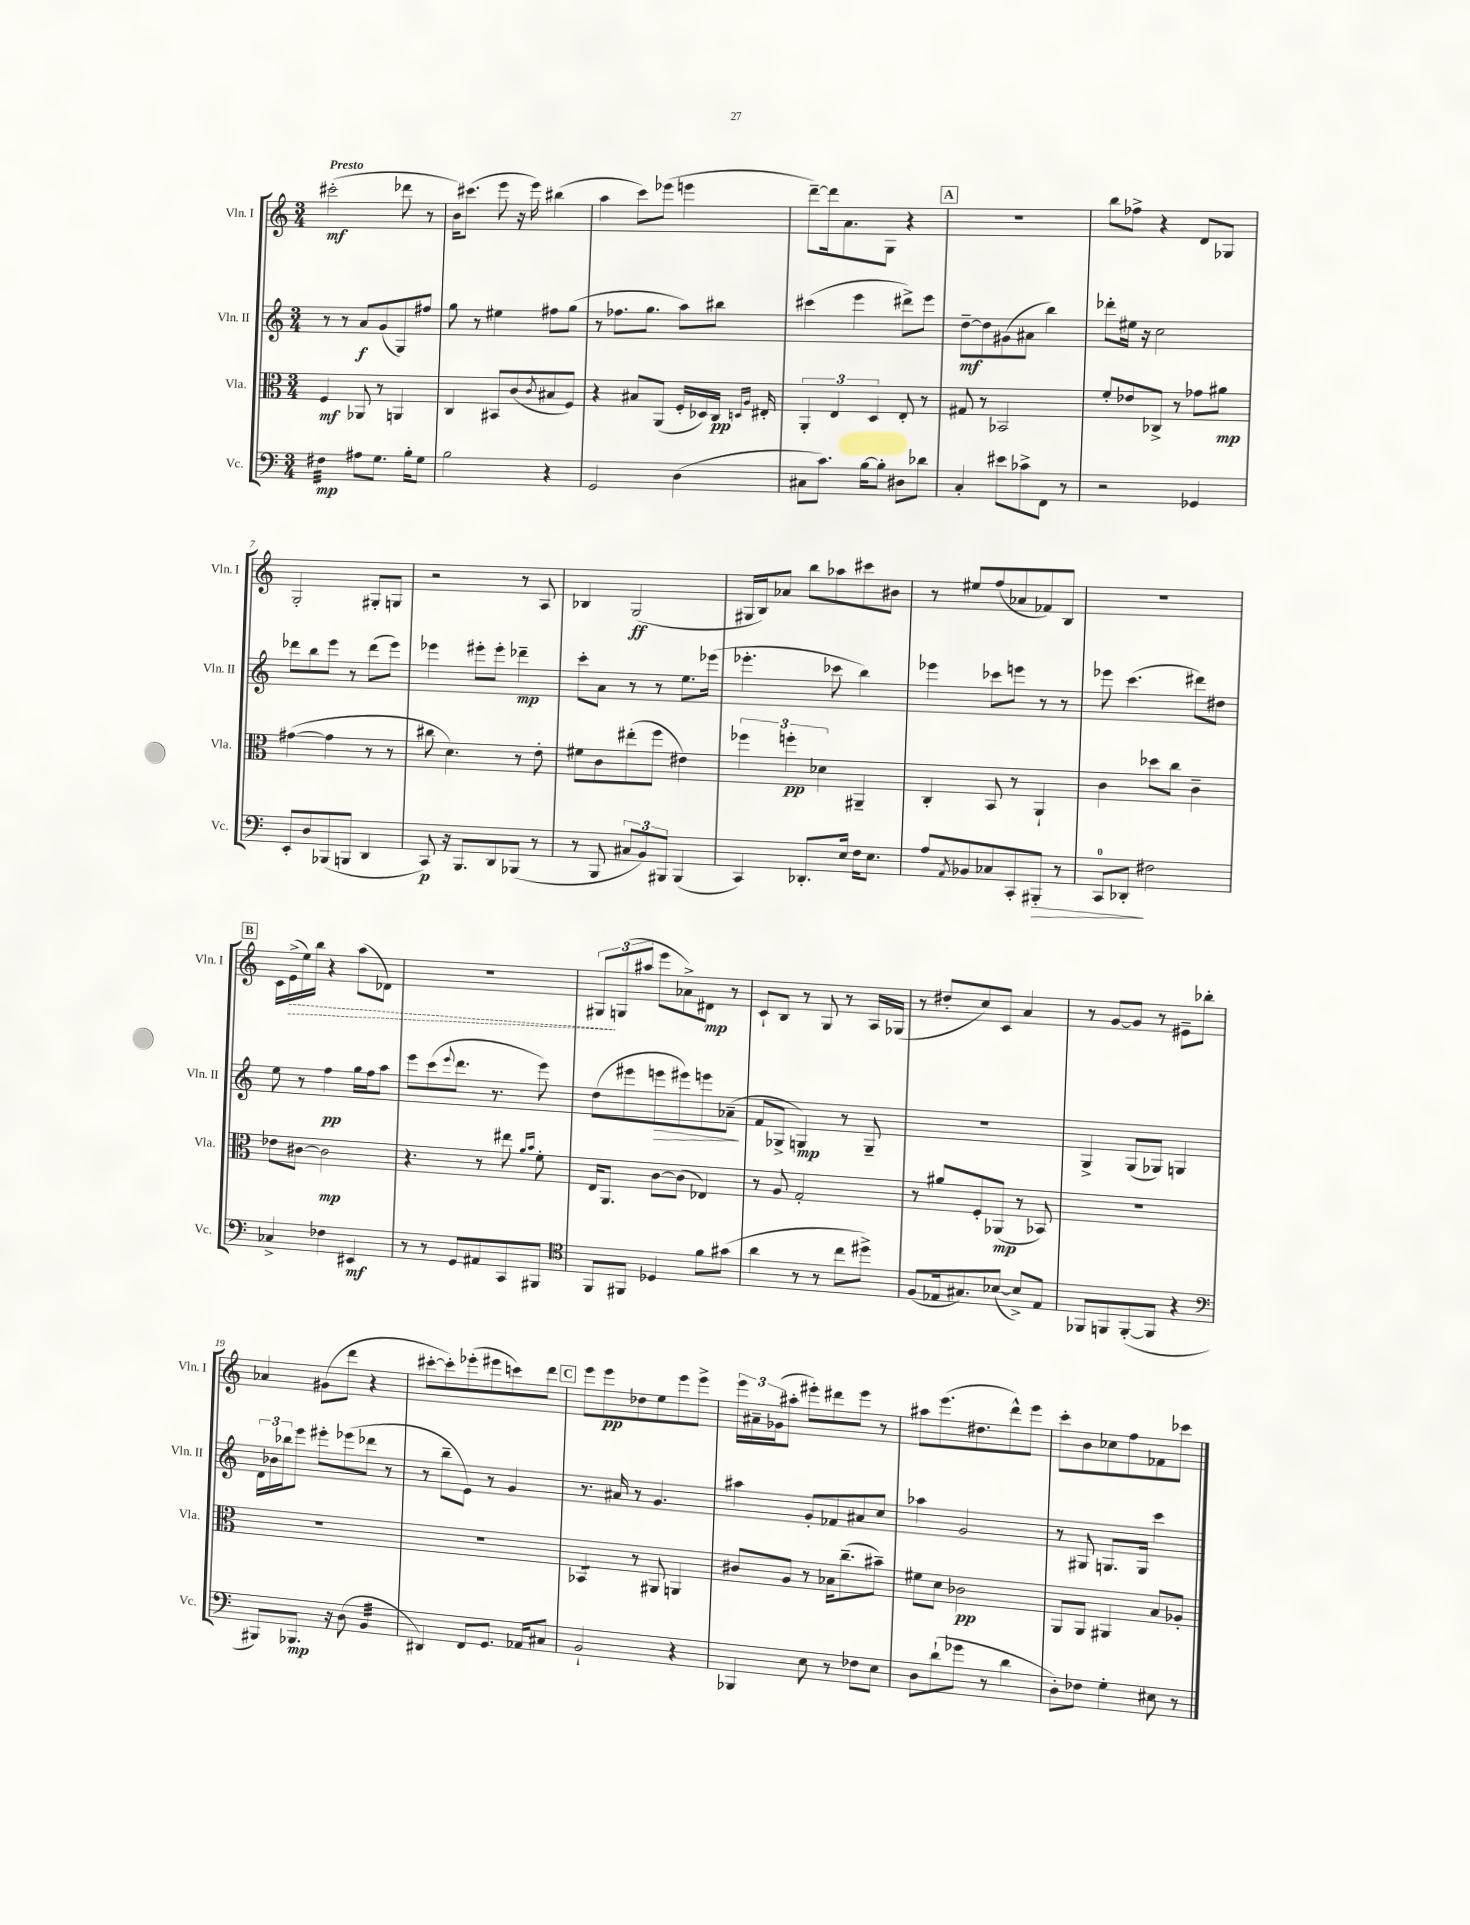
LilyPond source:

<<
\new StaffGroup <<
\new Staff = "s0" \with { instrumentName = "Vln. I" shortInstrumentName = "Vln. I" } {
    \clef treble \key c \major \numericTimeSignature \time 3/4 \tempo "Presto"
    cis'''2-.\mf( des'''8 r8 |
    b'16) cis'''8.( e'''8 r16 e'''16) bis''4( |
    a''4 c'''8) ees'''8( e'''4 |
    d'''8~--) d'''16 a'8. g8 r4 |
    \mark \markup { \box "A" } R2. |
    b''8 fes''8-> r4 d'8 ges8 |
    g2-. gis8-. g8 |
    r2 r8 a8 |
    bes4 g2\ff( |
    gis16 b16) aes'8 b''8 aes''8 cis'''8 bis'8 |
    r8 eis''8 f''8( aes'8 fes'8) b8 |
    R2. |
    \mark \markup { \box "B" } c'16 \once \override Hairpin.style = #'dashed-line e'16->\>( e''16) b''16 r4 a''8( des'8) |
    R2. |
    \tuplet 3/2 { gis8\! g8( ais''8 } e'''8 aes'8->) dis'8\mp r8 |
    c'8-! b8 r8 g8 r8 a16 ges16( |
    r8 dis''8-. c''8) c'8 a'4 |
    r8 g'8~ g'8 r8 eis'8-- bes''8-. |
    aes'4 gis'8( d'''8 r4 |
    cis'''8~-. cis'''8-.) ees'''8-.( eis'''8 c'''8) d'''8 |
    \mark \markup { \box "C" } e'''8 e'''8\pp des''8 e''8 e'''8 e'''8-> |
    \tuplet 3/2 { e'''16 ais'16-- ges'16( } ais''8-. eis'''8-.) dis'''8 eis'''8 r8 |
    ais''8 e'''8.( dis''8. d'''8-^) e'''8 |
    c'''8-. b'8 ces''8 f''8 fes'8 ces'''8 \bar "|." |
}
\new Staff = "s1" \with { instrumentName = "Vln. II" shortInstrumentName = "Vln. II" } {
    \clef treble \key c \major \numericTimeSignature \time 3/4
    r8 r8 a'8\f g'8( g8) fis''8 |
    g''8 r8 eis''4 fis''8 g''8( |
    r8 fes''8. g''8. a''8) bis''8 |
    cis'''4( e'''4 dis'''8->) e'''8 |
    \mark \markup { \box "A" } d''8~--\mf d''8 gis'8( ais'8 b''4) |
    des'''8-. eis''16 r16 c''2 |
    des'''8 b''8 e'''8 r8 des'''8( e'''8) |
    ees'''4 eis'''8-. eis'''8-. des'''4--\mp |
    c'''8-. a'8 r8 r8 e''8. ees'''16( |
    ees'''4.-. ces'''8 b''4) |
    ees'''4 ces'''8 e'''8 r8 r8 |
    ees'''8 c'''4.( dis'''8) dis''8 |
    \mark \markup { \box "B" } e''8 r8 f''4\pp g''16 f''16 a''8 |
    e'''8 c'''8( \appoggiatura { e'''8 } d'''8. r8. e'''8) |
    d''8( eis'''8 e'''8\> eis'''8) e'''8 aes'8--\!( |
    f'8 ges8-> g4\mp) r8 g8-- |
    R2. |
    g4-> g8( ges8) g4 |
    \tuplet 3/2 { d'16 bes'16 bes''16 } e'''8 eis'''8-. ees'''8( des'''8 r8 |
    r8 b''8-- e'8) r8 g'4 |
    \mark \markup { \box "C" } r8. ais'16 r8 g'4. |
    ais''4 g'8-. fes'8 ais'8 c''8 |
    aes''4 g'2 |
    r8 gis8 g8. g16 c'''4 \bar "|." |
}
\new Staff = "s2" \with { instrumentName = "Vla." shortInstrumentName = "Vla." } {
    \clef alto \key c \major \numericTimeSignature \time 3/4
    f4\mf aes,8 r8 a,4 |
    c4 bis,8 c'8( \acciaccatura { c'8 } bis8 f8) |
    r4 bis8 a,8( f16-. des16) c16\pp \grace { d16 a16 } eis16-. |
    \tuplet 3/2 { a,4-. e4 d4 } e8-. r8 |
    \mark \markup { \box "A" } gis8 r8 bes,2 |
    f'8-. ees'8 ces8-> r8 ges'8 ais'8\mp |
    gis'4~( gis'4 r8 r8 |
    cis''8 d'4.) r8 e'8-. |
    fis'8 c'8 eis''8-.( f''8 eis'4) |
    \tuplet 3/2 { fes''4 f''4-.\pp des'4 } ais,4-- |
    c4-. b,8 r8 a,4-! |
    c'4 des''8 c''8 c'4-- |
    \mark \markup { \box "B" } ees'8 cis'8~ cis'2\mp |
    r4. r8 eis''8 \grace { a'16 b'16 } f'8-. |
    e16 a,8. c'8~ c'8( ees4) |
    r8 a8 g2-. |
    r8 ais'8 f8-. aes,8\mp( r8 bes,8) |
    R2. |
    R2. |
    R2. |
    \mark \markup { \box "C" } bes,4:8 r8 ais,8 a,4 |
    cis'8 a8 r8 bes16 c''8.--( bis'8--) |
    fis'8 d'8 ces'2\pp |
    a,8 a,8 ais,4 b8 aes8-. \bar "|." |
}
\new Staff = "s3" \with { instrumentName = "Vc." shortInstrumentName = "Vc." } {
    \clef bass \key c \major \numericTimeSignature \time 3/4
    fis4:32\mp ais8 g8. b16-. g8 |
    b2 r4 |
    g,2 d4( |
    cis8 c'8.) b16~ b8-. dis8 des'8 |
    \mark \markup { \box "A" } c4-. eis'8 ces'8-> f,8 r8 |
    r2 ges,4 |
    e,8-. d8 bes,,8( b,,8 d,4 |
    c,8\p) r16 b,,8. d,8 bes,,8( r8 |
    r8 b,,8 \tuplet 3/2 { cis8 b,8) bis,,8 } bis,,4( |
    c,4) des,8.-. e16 f16 e8. |
    a8 \acciaccatura { a,8 } bes,8 ces8 c,8-. bis,,8-.\> r8 |
    c,8-0 des,8-.\! fis2 |
    \mark \markup { \box "B" } ces4-> fes4 eis,4\mf |
    r8 r8 g,8 ais,8 c,8 bis,,8 |
    \clef tenor f,8 fis,8 des4 f'8 gis'8( |
    a'4 r8 r8 c''8 dis''8->) |
    f8( ees16 gis8.) bes8~( bes8->) ees8 |
    fes,8 f,8 f,8~-.( f,8 r4 |
    \clef bass bis,,8) bes,,8.\mp r16 d8( b,4:32 |
    dis,4) f,8 g,8. aes,16 cis8 |
    \mark \markup { \box "C" } b,2-! r4 |
    bes,,4 e8 r8 fes8 e8 |
    d8 d'8-!( ges'8 r8 d'4 |
    d8-.) fes8 g4-. eis8 r8 \bar "|." |
}
>>
>>
